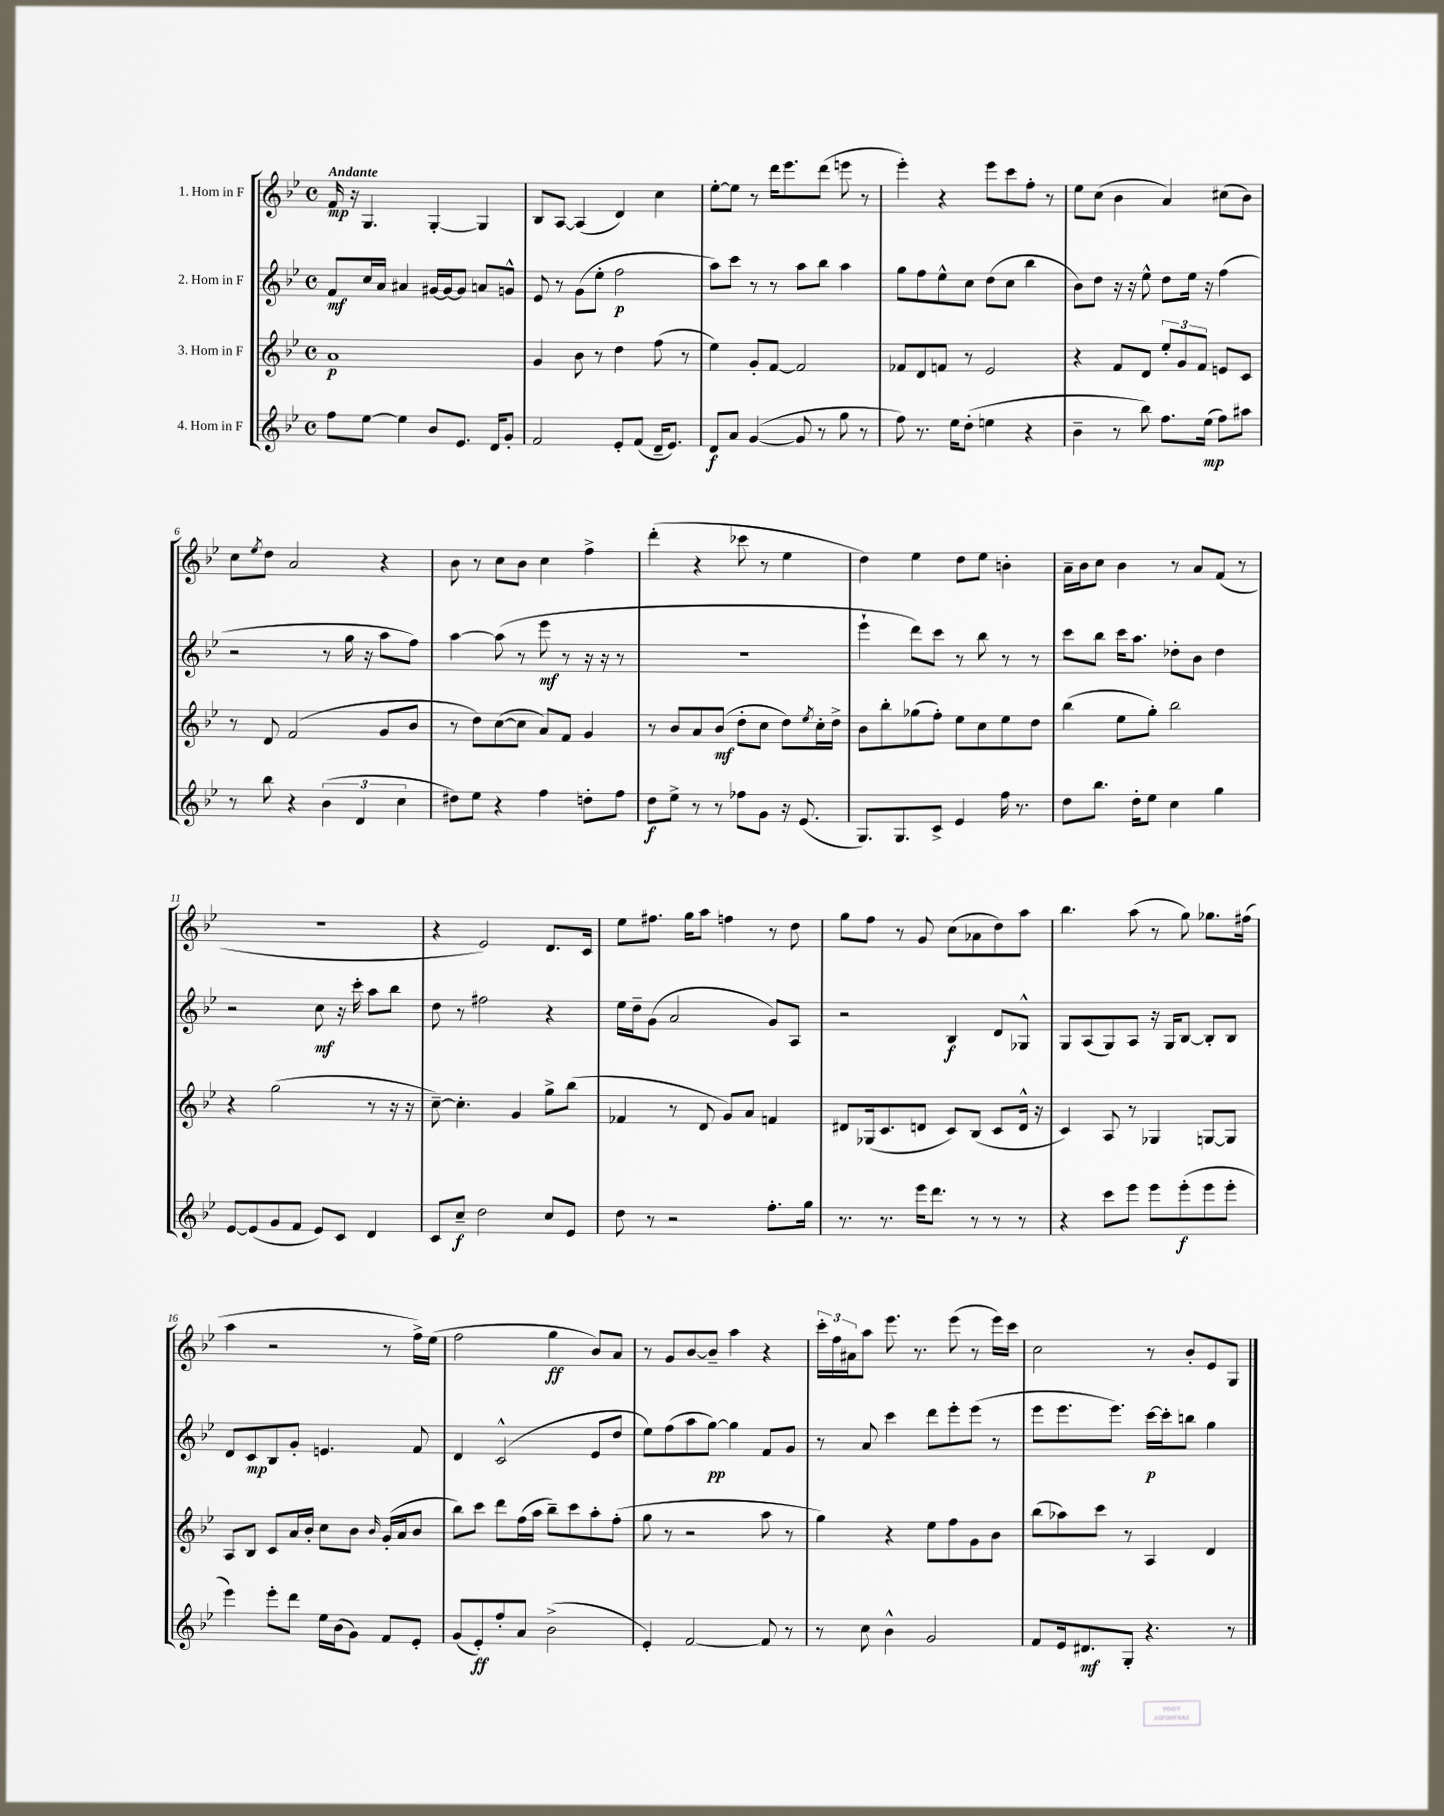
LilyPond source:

<<
\new StaffGroup <<
\new Staff = "s0" \with { instrumentName = "1. Horn in F" } {
    \clef treble \key bes \major \defaultTimeSignature \time 4/4 \tempo "Andante"
    f'16\mp r16 g4. g4~-. g4 |
    bes8 a8~ a4( d'4) c''4 |
    ees''8~-. ees''8 r8 d'''16 ees'''8. d'''8( e'''8 r8 |
    ees'''4-.) r4 ees'''8 c'''8 f''8-. r8 |
    ees''8 c''8( bes'4 a'4) cis''8( bes'8) |
    c''8 \acciaccatura { ees''8 } d''8 a'2 r4 |
    bes'8 r8 c''8 bes'8 c''4 f''4-> |
    d'''4-.( r4 ces'''8 r8 ees''4 |
    d''4) ees''4 d''8 ees''8 b'4-. |
    a'16-- bes'16 c''8 bes'4 r8 a'8 f'8( r8 |
    R1 |
    r4 ees'2) d'8. c'16 |
    ees''8 fis''8. g''16 a''8 f''4 r8 d''8 |
    g''8 f''8 r8 g'8 c''8( aes'8 d''8) a''8 |
    bes''4. a''8( r8 g''8) ges''8. fis''16( |
    a''4 r2 r8 f''16->) ees''16( |
    f''2 g''4\ff bes'8) a'8 |
    r8 g'8 bes'8~ bes'8-- a''4 r4 |
    \tuplet 3/2 { c'''16-. f''16 ais'16 } a''8 ees'''8. r8. ees'''8( r8 ees'''16) c'''16 |
    c''2 r8 bes'8-. ees'8 g8 \bar "|." |
}
\new Staff = "s1" \with { instrumentName = "2. Horn in F" } {
    \clef treble \key bes \major \defaultTimeSignature \time 4/4
    f'8\mf c''16 a'16 ais'4 gis'16~ gis'16~ gis'8 a'8 g'8-^ |
    ees'8 r8 g'8( ees''8-. f''2\p |
    a''8) c'''8 r8 r8 a''8 bes''8 a''4 |
    g''8 f''8 ees''8-^ c''8 d''8( c''8 bes''4 |
    bes'8) d''8 r16 r16 ees''8-^ d''8 ees''16 r16 f''4( |
    r2 r8 g''16 r16 a''8 f''8) |
    a''4~ a''8( r8 ees'''8\mf r8 r16 r16 r8 |
    r1 |
    ees'''4-! d'''8) c'''8 r8 bes''8 r8 r8 |
    c'''8 bes''8 c'''16 a''8. des''8-. bes'8 des''4 |
    r2 c''8\mf r16 c'''16-. a''8 bes''8 |
    d''8 r8 fis''2 r4 |
    ees''16 d''16-- g'8( a'2 g'8) a8 |
    r2 bes4\f d'8 ges8-^ |
    g8 a8( g8) a8 r16 g16 bes8~ bes8-. bes8 |
    d'8 c'8\mp bes8 g'8-. e'4. f'8 |
    d'4 c'2-^( ees'8 d''8 |
    ees''8) f''8( a''8 g''8~\pp) g''4 f'8 g'8 |
    r8 a'8 c'''4 d'''8 ees'''8-. ees'''8( r8 |
    ees'''8 ees'''8. ees'''8.) c'''16~\p c'''16-. b''8 g''4 \bar "|." |
}
\new Staff = "s2" \with { instrumentName = "3. Horn in F" } {
    \clef treble \key bes \major \defaultTimeSignature \time 4/4
    a'1\p |
    g'4 bes'8 r8 d''4 f''8( r8 |
    ees''4) g'8-. f'8~ f'2 |
    fes'8 d'8 f'8 r8 ees'2 |
    r4 f'8 d'8 \tuplet 3/2 { ees''8-. g'8 f'8 } e'8 c'8 |
    r8 d'8 f'2( g'8 bes'8 |
    r8 d''8) c''8~( c''8 a'8) f'8 g'4 |
    r8 bes'8 a'8 bes'8\mf( d''8-. c''8 d''8) \acciaccatura { ees''8 } c''16-. d''16-> |
    bes'8 bes''8-. ges''8( f''8-.) ees''8 c''8 ees''8 d''8 |
    bes''4( ees''8 g''8-.) bes''2 |
    r4 g''2( r8 r16 r16 |
    c''8~--) c''4.-. g'4 g''8-> bes''8( |
    fes'4 r8 d'8 g'8) a'8 f'4 |
    dis'8 ges16( c'8. d'8 c'8) bes8( c'8 d'16-^ r16 |
    c'4) a8 r8 ges4 g8~ g8 |
    a8 bes8 c'8 a'16 bes'16-. c''8 bes'8 \grace { bes'16 } g'16-.( a'16 bes'8 |
    bes''8) c'''8 d'''8 f''16( a''16 bes''8--) c'''8 a''8-. f''8-.( |
    g''8 r8 r2 a''8 r8 |
    g''4) r4 ees''8 f''8 g'8 bes'8 |
    bes''8( aes''8) c'''8 r8 a4 d'4 \bar "|." |
}
\new Staff = "s3" \with { instrumentName = "4. Horn in F" } {
    \clef treble \key bes \major \defaultTimeSignature \time 4/4
    f''8 ees''8~ ees''4 bes'8 ees'8. d'16 g'8-. |
    f'2 ees'8-. f'8( d'16-- ees'8.) |
    d'8\f a'8 g'4~( g'8 r8 g''8 r8 |
    f''8) r8. ees''16 d''8-.( e''4 r4 |
    bes'4-- r8 bes''8) f''8. ees''16\mp( f''8) ais''8 |
    r8 bes''8 r4 \tuplet 3/2 { bes'4( d'4 c''4 } |
    dis''8) ees''8 r4 f''4 d''8-. f''8 |
    d''8\f ees''8-> r8 r8 fes''8 g'8 r16 ees'8.( |
    g8.) g8. c'8-> ees'4 f''16 r8. |
    d''8 bes''8. d''16-. ees''8 c''4 g''4 |
    ees'8~ ees'8( g'8 f'8 ees'8) c'8 d'4 |
    c'8 c''8--\f d''2 c''8 ees'8 |
    d''8 r8 r2 f''8.-. g''16 |
    r8. r8. ees'''16 d'''8. r8 r8 r8 |
    r4 c'''8 ees'''8 ees'''8 ees'''8-.\f( ees'''8 ees'''8-. |
    ees'''4) ees'''8-. d'''8 ees''16 bes'16( g'8) f'8 ees'8-. |
    g'8( ees'8-.\ff) f''8-. a'8 bes'2->( |
    ees'4-.) f'2~ f'8 r8 |
    r8 c''8 bes'4-^ g'2 |
    f'8 ees'16 dis'8.\mf g8-. r4. r8 \bar "|." |
}
>>
>>
